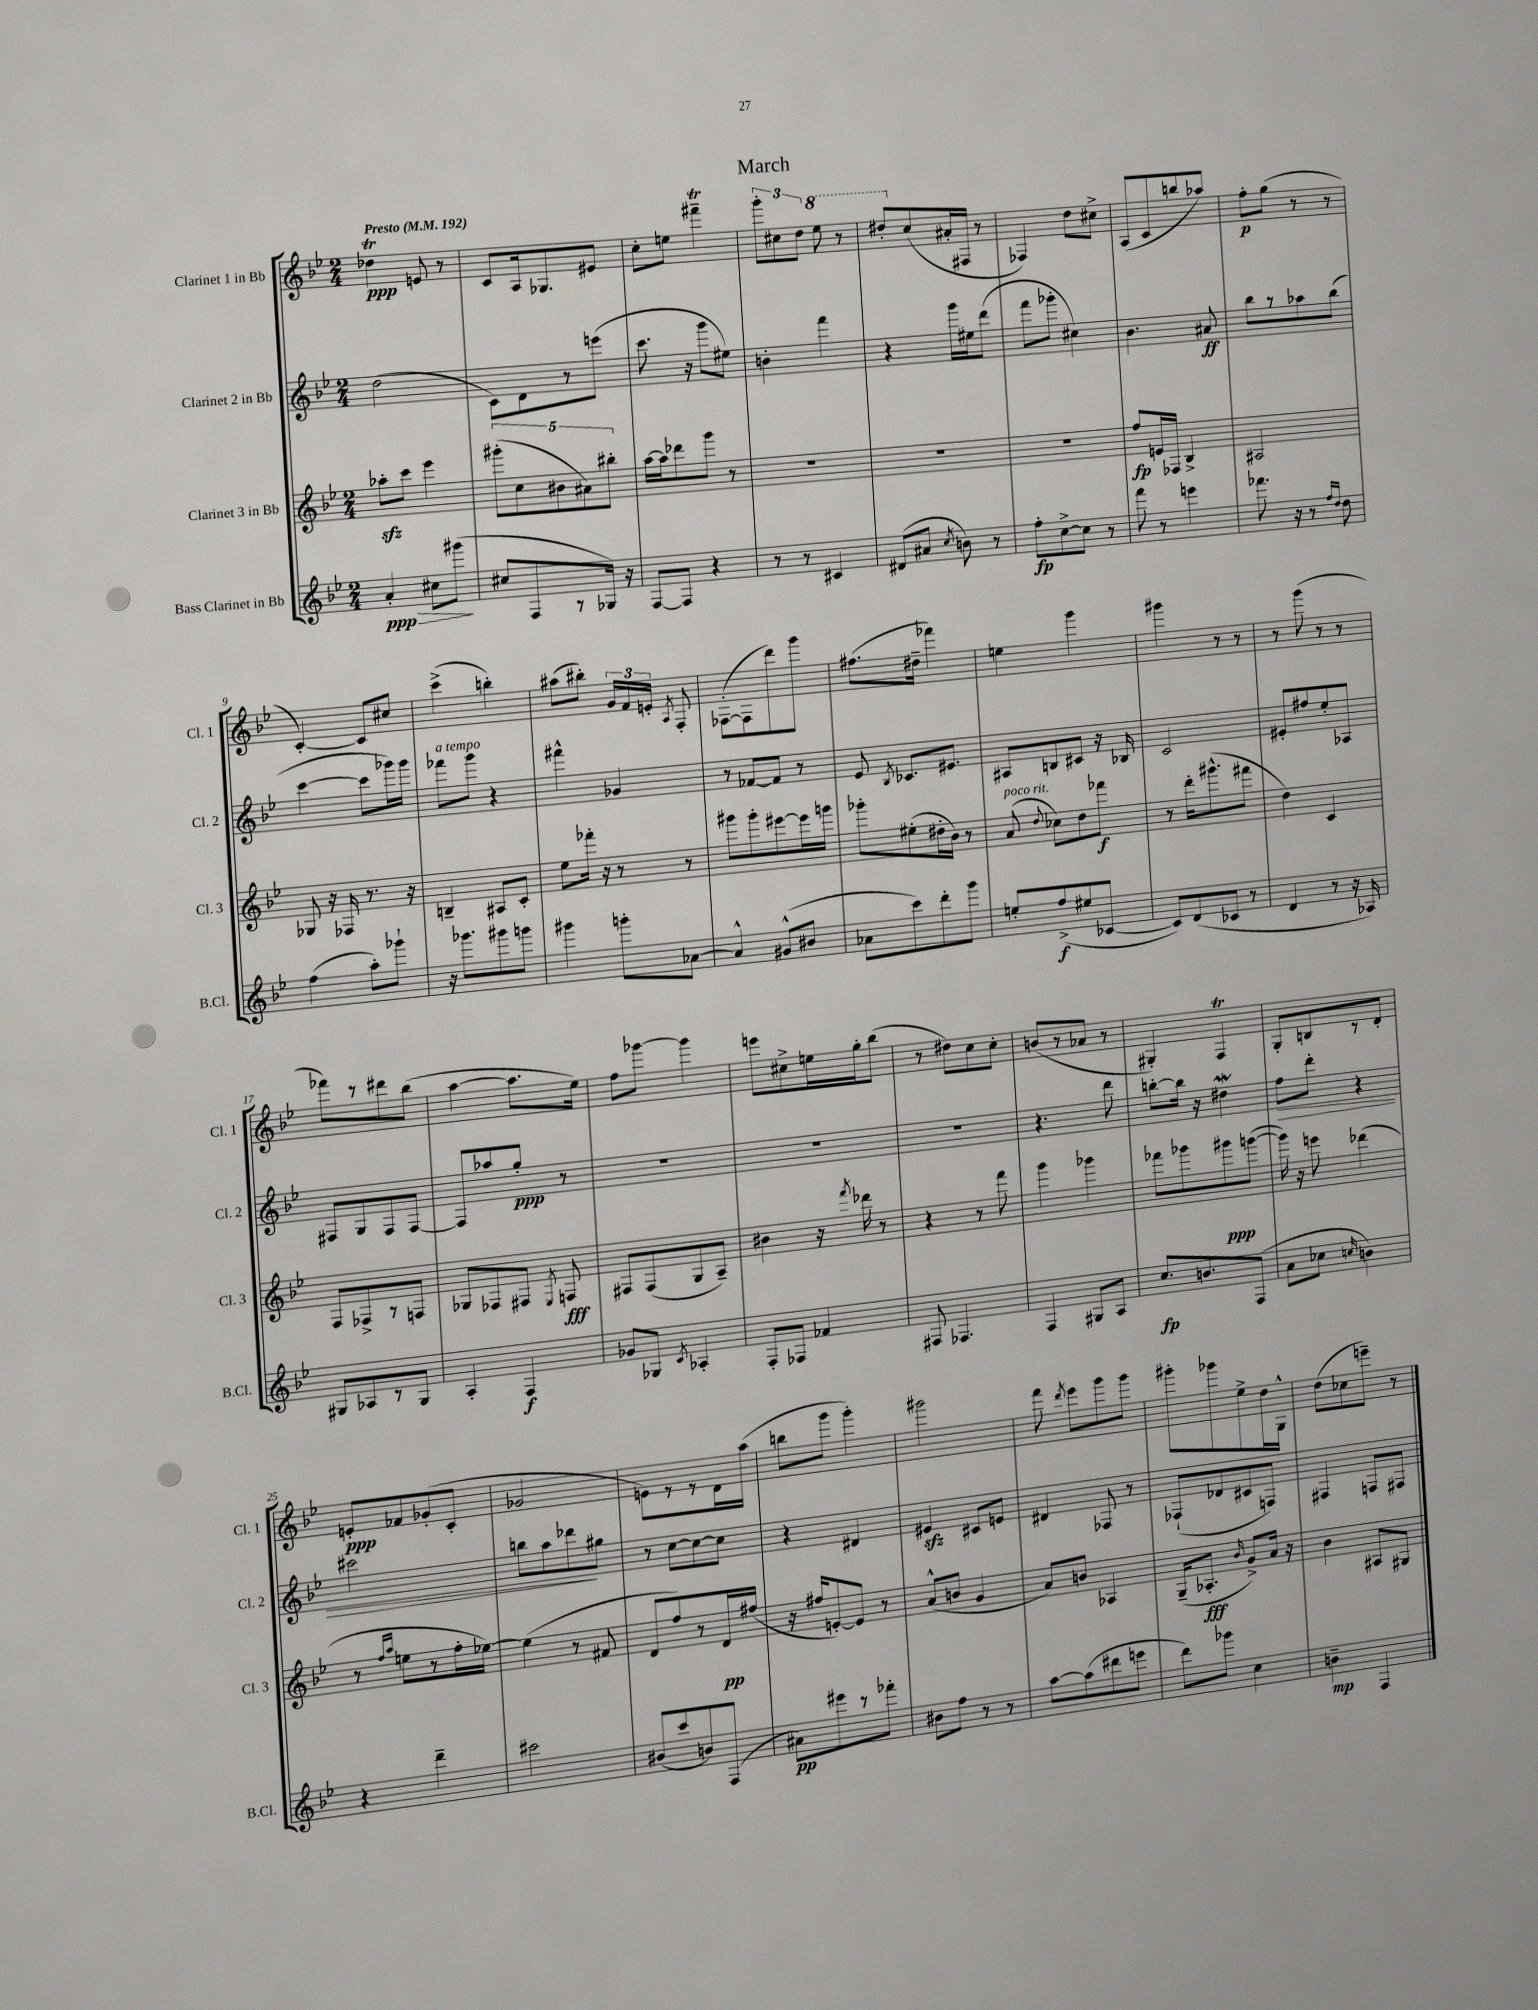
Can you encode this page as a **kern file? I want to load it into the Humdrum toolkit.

**kern	**kern	**kern	**kern
*staff4	*staff3	*staff2	*staff1
*clefG2	*clefG2	*clefG2	*clefG2
*k[b-e-]	*k[b-e-]	*k[b-e-]	*k[b-e-]
*M2/4	*M2/4	*M2/4	*M2/4
*MM192	*MM192	*MM192	*MM192
4a'/	8aa-'\L	(2dd\	4dd-\
.	8ccc\J	.	.
8cc#\L	4eee-\	.	8e/
(8ggg#\J	.	.	8r
=	=	=	=
8cc#/L	(10ggg#'\L	8c\L)	8c/L
.	10cc\	.	.
8F/	.	8d\	16A/k
.	.	.	8.G-/
.	10b#\	.	.
8r	.	8r	.
.	10a#\)	.	.
16G-/Jk)	.	(8eee\J	8e#/J
.	10bb#'\J	.	.
16r	.	.	.
=	=	=	=
[8F/L	[16aa\LL	8.ccc\	8cc'\L
.	16aa\]J	.	.
8F/]J	8ddd-\	.	8ee\J
.	.	16r	.
4r	8ggg\J	8ggg\L	4fff#~\
.	8r	8ee#\J)	.
=	=	=	=
8r	2r	4b'\	12ggg'\L
.	.	.	12cc#\
8r	.	.	.
.	.	.	12dd\J
4c#/	.	4fff\	8eee-\
.	.	.	8r
=	=	=	=
(8d#/L	2r	4r	8ddd#'/L
8a#/J	.	.	(8cc/
8qcc/	.	.	.
8b\)	.	16ggg\LL	16a#'/L
.	.	16ee#\J	16F#/JJ
8r	.	(8ddd\J	8r
=	=	=	=
8ff'\L	2r	8fff\L	4F-/)
[8cc^\	.	8ggg-'\J	.
8cc\]J	.	4cc#\)	8dd\L
8r	.	.	8cc#^\J
=	=	=	=
8fff\	8ff/L	4.b-\	(8A/L
8r	16e/L	.	8c/
.	16F-/JJ	.	.
4eee\	4B-^/	.	8bb/
.	.	8a#/	8aa-/J)
=	=	=	=
8.fff-\	2A#/	8bb-\L	8ff'\L
.	.	8r	(8gg\J
16r	.	.	.
8r	.	8aa-\	8r
16qqff/LL	.	.	.
16qqdd/JJ	.	.	.
8dd\	.	(8bb-\J	8r
=	=	=	=
(4ff\	8G-/	[4ccc\	[4c'/)
.	16r	.	.
.	16F-/	.	.
8aa'\L)	8.r	8ccc\]L	8c/]L
8ggg-`\J	.	16ggg-\L)	8cc#/J
.	16r	16ggg-\JJ	.
=	=	=	=
16r	4B~/	8fff-\L	(4ccc^\
8.ggg-\L	.	.	.
.	.	8ggg\J	.
8ggg#\	8A#/L	4r	4bb'\)
8ggg\J	8c'/J	.	.
=	=	=	=
4ggg#\	8ee-\L	4fff#^^\	(8aa#\L
.	16fff-'\Jk	.	8bb#'\J)
.	16r	.	.
8ggg'\L	8r	4g-/	24g/LL
.	.	.	24f/
.	.	.	24e'/JJ
.	.	.	8qA/
[8a-\J	8r	.	8F'/
=	=	=	=
4a-^^/]	8ggg#\L	8r	([8F-'\L
.	8ggg#'\	[8f-/L	8F-\]
(8g#^^/L	[8eee#\	8f-/]J	8ddd\)
8b#/J	16eee#\]L	8r	8ggg\J
.	16ggg\JJ	.	.
=	=	=	=
8a-\L	8ggg-'\L	8e-/	(8.ff#\L
.	.	8qB-/	.
8ccc\)	(8ee#'\	8.c-/L	.
.	.	.	16dd#~\Jk
8ddd'\	16dd#'\L	.	4fff-\)
.	16b-\JJ)	8.e#/J	.
8ggg\J	8r	.	.
=	=	=	=
8ee'/L	(8a/	8A#/L	4ee\
.	8qqdd/	.	.
(8ff^/	8cc-\L)	8B/	.
8ee#/	8dd\	8c#/J	4ggg\
[8c-/J	8fff-\J	16r	.
.	.	16B-/	.
=	=	=	=
8c-/]L)	8r	2c/	4ggg#\
(8d/	16ddd'\LK	.	.
.	(8.ggg#^^\	.	.
8c-/J	.	.	8r
8r	8fff#\J	.	8r
=	=	=	=
4d/	4dd\)	8e#'/L	8r
.	.	8ff#/	(8ggg\
8r	4c/	8ee-'/	8r
16r	.	8A-/J	8r
16A-/)	.	.	.
=	=	=	=
8G#/L	8F/L	8F#/L	8fff-\L)
8A-/	8F-^/	8G/	8r
8r	8r	8F#/	8ddd#\
8G#/J	8F/J	[8F#/J	(8bb-\J
=	=	=	=
4A'/	8G-/L	8F#/]L	[4aa\
.	8F-/	8aa-/	.
4F/	8F#/J	8gg'/J	8.aa\]L
.	8qE-/	.	.
.	8F/	8r	.
.	.	.	16ee-\Jk)
=	=	=	=
8g-/L	8F#/L	2r	8ff\L
8G-/J	(8F#/	.	[8ggg-\J
8qc/	.	.	.
4A-'/	8G/	.	4ggg-\]
.	8A~/J)	.	.
=	=	=	=
8F'/L	4b#\	2r	8eee\L
8F-/J	.	.	8cc#^\
4f-/	16r	.	16ee\L
.	8qfff/	.	.
.	16ddd-\	.	16gg'\J
.	8r	.	(8bb-\J
=	=	=	=
8F#/	4r	2r	8r
4.F-/	.	.	8dd#\L)
.	8r	.	8cc\
.	8fff\	.	8cc'\J
=	=	=	=
4F/	4ggg\	4.r	(8b/L
.	.	.	8r
8G#/L	4ggg-\	.	8a-/J
8A/J	.	8ddd\	8r
=	=	=	=
8.cc/L	8fff-\L	[8bb'\L	4G#'/)
.	8ggg-\	16bb\]Jk	.
8.b/	.	16r	.
.	8ggg#\	4dd#\	4F/
(8F/J	([8ggg\J	.	.
=	=	=	=
8a\L	16ggg\])	8ff\L	8G'/L
.	16r	.	.
8cc-\J	8eee\	8ddd'\J	8B/
16qqcc/	.	.	.
4b\)	(4ddd-\	4r	8r
.	.	.	8d'/J
=	=	=	=
4r	8r	2ccc#\	8e'/L
.	16qqff/LL	.	.
.	16qqaa/JJ	.	.
.	8ee\L	.	8f-/
4ddd~\	8r	.	(8g-'/
.	16ff'\L	.	8c'/J
.	[16ee-\JJ)	.	.
=	=	=	=
2ccc#\	(4ee-\]	8bb\L	2g-/
.	.	8aa\	.
.	8r	8ddd-\	.
.	8f#/	8gg#\J	.
=	=	=	=
(8b#/L	8d/L	8r	8e\L)
8ccc/	8ff/)	[8cc\L	8r
8b/)	8r	8cc\_	8r
(8F/J	16d/L	8cc\]J	16d\L
.	(16ff#/JJ	.	(16aa\JJ
=	=	=	=
8a#\L)	16r	4r	8bb\L
.	16ff#/LK	.	.
8eee#\	[8e'/)	.	8ggg\J
8r	8e/]J	4d#/	4ggg'\)
8fff-'\J	8r	.	.
=	=	=	=
8b#\L	(8a^^/L	4e#/	2ggg#\
8ff\J	8b/J	.	.
8r	4g/	8c#/L	.
8r	.	8e/J	.
=	=	=	=
[8aa\L	8a/L)	4d#/	8fff\
.	.	.	8qddd/
(8aa\]	8b/J	.	8eee-\L
8ddd#\	4A-/	8F-/	8ggg\
8eee\J	.	8r	8ggg\J
=	=	=	=
8ddd\L)	(16G~/LK	(8F-`/L	8ggg#'\L
.	8.A-'/J	.	.
8ggg-\J	.	8d-/	8ggg-\
.	16qqb-/	.	.
4cc\	8g^/L)	8c#/	8ee-^\
.	16a/Jk	8F/J)	16dd\L
.	16r	.	16G^^\JJ
=	=	=	=
4b~\	4b-\	4F#/	(8dd\L
.	.	.	8cc-\
4F/	8A#/L	8F/L	8eee~\J)
.	8G#/J	8F#/J	8r
==	==	==	==
*-	*-	*-	*-
